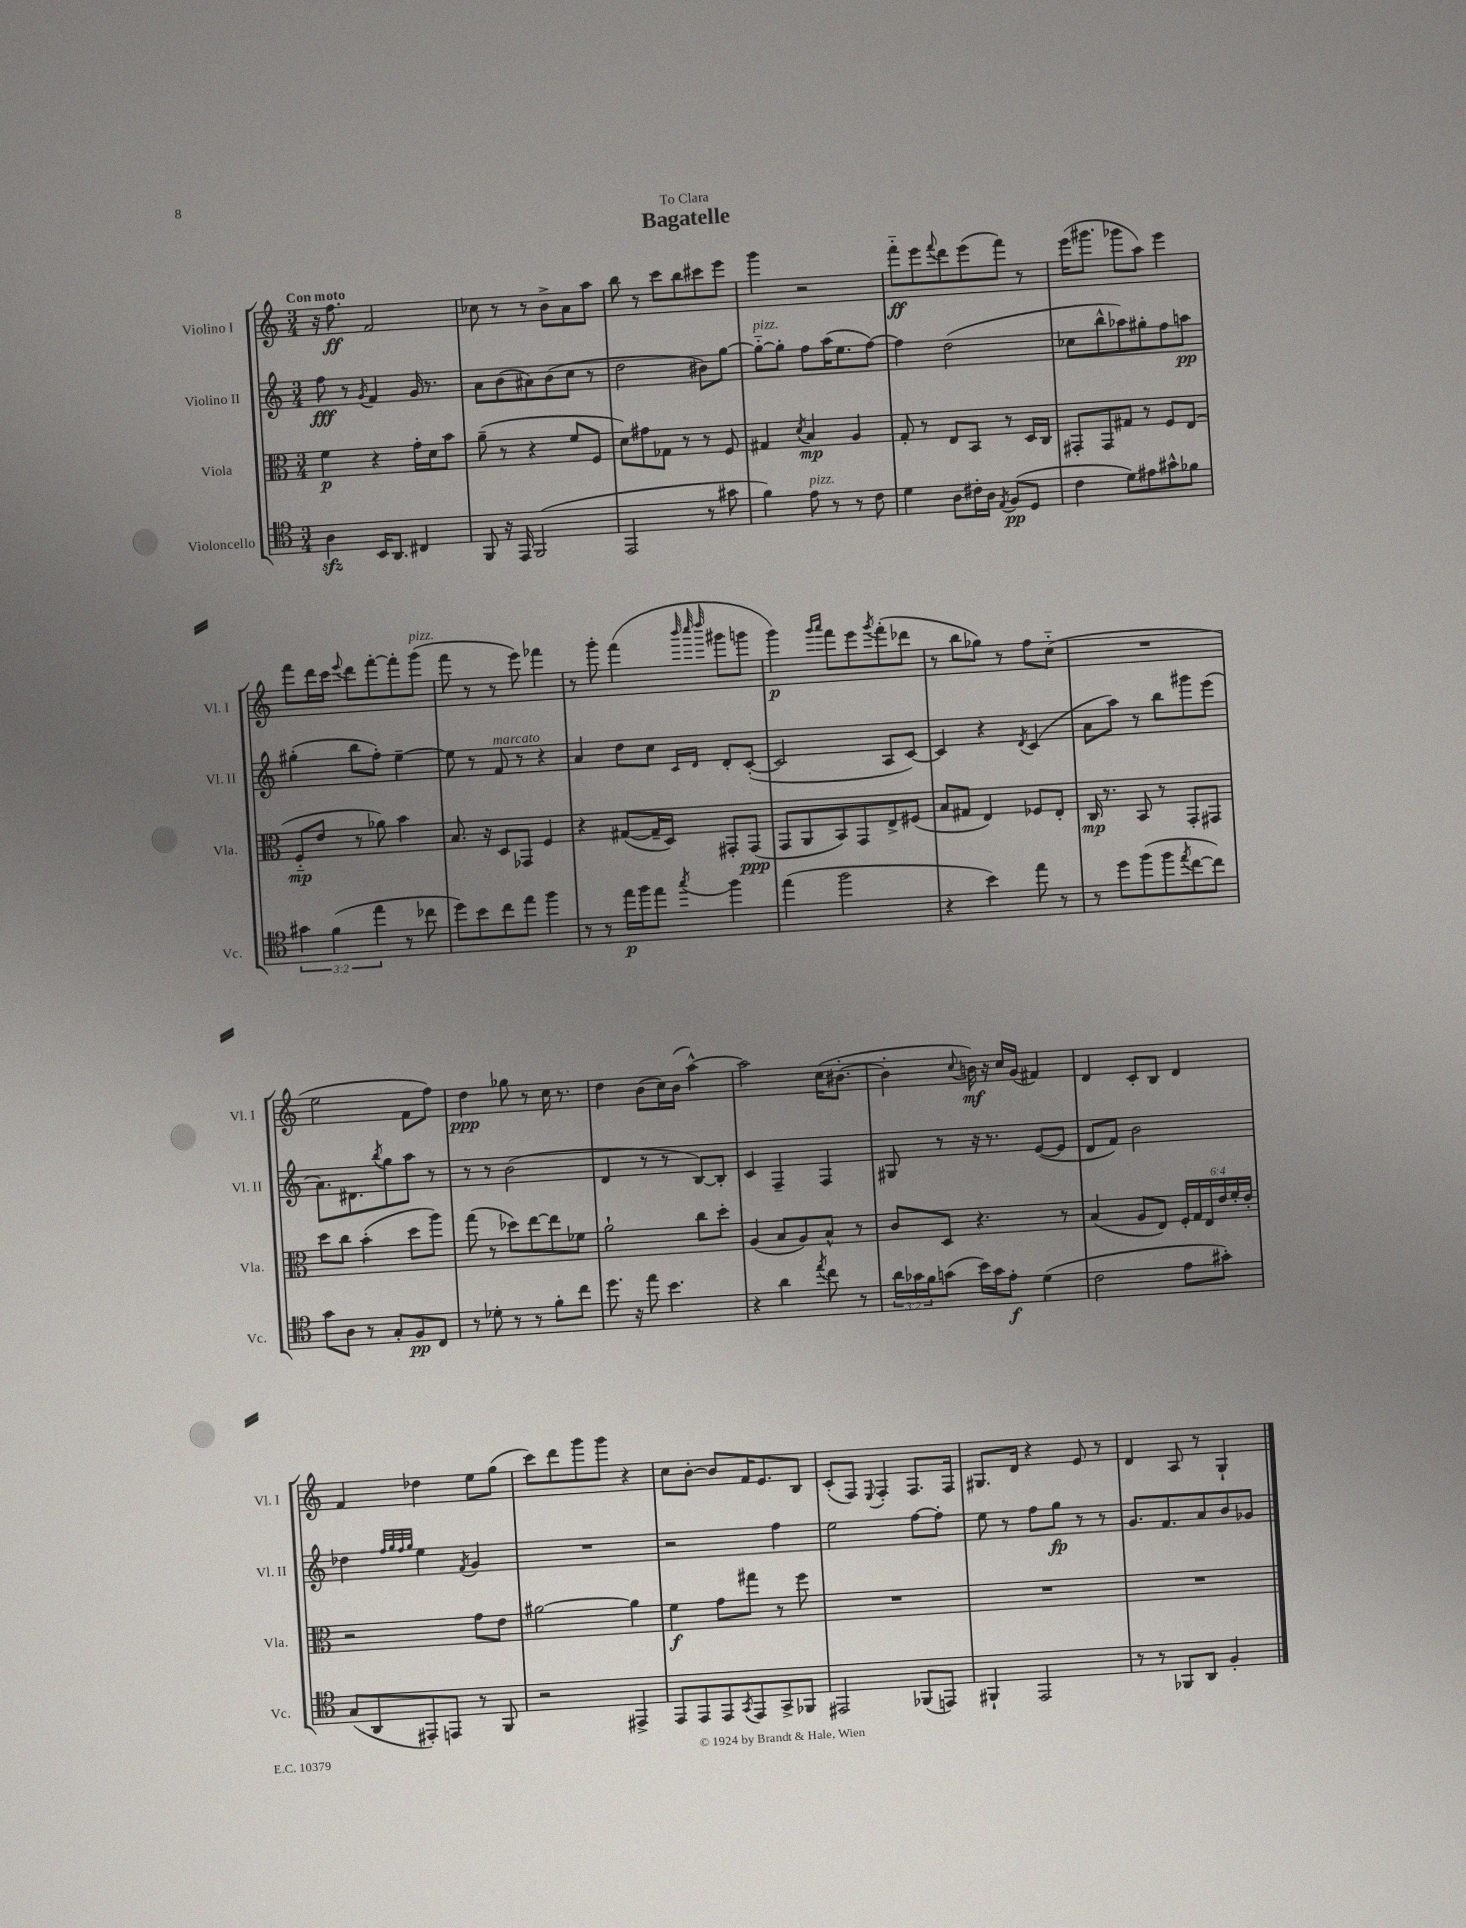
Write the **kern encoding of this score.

**kern	**kern	**kern	**kern
*staff4	*staff3	*staff2	*staff1
*clefC4	*clefC3	*clefG2	*clefG2
*k[]	*k[]	*k[]	*k[]
*M3/4	*M3/4	*M3/4	*M3/4
4A	4f	8ff	16r
.	.	.	8.ff
.	.	8r	.
.	.	8qg	.
16BB	4r	4f	2f
8.AA	.	.	.
4C#	16g'	16g	.
.	16d	8.r	.
.	8b	.	.
=	=	=	=
8FF	(8a~	8a	8cc-
16r	8r	(8b	8r
16EE	.	.	.
(2FF	4r	8a#)	8r
.	.	(8b	8b^
.	8f	8cc	8a
.	8F	8r	8aa
=	=	=	=
2EE	8d)	2dd	8bb
.	8g#	.	8r
.	8G-	.	8ccc
.	8r	.	8bb
8r	8r	8b#)	8ccc#
8g#	8F	[8gg	8eee
=	=	=	=
4f)	4G#	8gg'~_	4ggg
.	.	8gg']	.
.	8qd	.	.
8e	4B	8ff	2r
8r	.	(16aa	.
.	.	8.ee	.
8r	4A	.	.
8c	.	[8ff)	.
=	=	=	=
4d	8G'	4ff]	8fff'~
.	8r	.	8eee
.	.	.	8qqfff
8A	8E	(2dd	8ddd
16c#'	8BB	.	(8eee
16A	.	.	.
8qE	.	.	.
(8F	8r	.	8fff)
8D	16D	.	8r
.	16C	.	.
=	=	=	=
4c	8GG#'	8cc-	(16eee
.	.	.	8.ggg#
.	8GG#	8bb^^	.
8d)	8G#	8aa-)	8ggg-
8e#	8r	8gg#'	8aa)
8g#^^	8F	8ff	4eee
8f-	(8E	8aa	.
=	=	=	=
6g#	8F'~	(4gg#'	8fff
.	8e	.	16ddd
(6f	.	.	.
.	.	.	16ccc
.	.	.	8qqeee
.	8r	8bb	8ddd
6ee	.	.	.
.	8a-)	8ff')	[8fff'
8r	4b	[4ee~	8fff']
8cc-	.	.	(8ggg
=	=	=	=
8dd)	8.B	8ee]	8fff
8b	.	8r	8r
.	16r	.	.
8cc	8D	8f	8r
8ee	8GG-	8r	8eee)
4ff	4F	4r	4fff-
=	=	=	=
8r	4r	4a	8r
8r	.	.	8ggg'
16ee	([8G#	8dd	(4fff
16ff	.	.	.
8ee	16G#~]	8cc	.
.	16D)	.	.
.	.	.	32qqbbb
.	.	16qqc	32qqcccc
8qgg	.	16qqd	32qqdddd
4ff	8GG#'	8d'	8ggg#
.	(8GG#	([8c'	8ggg
=	=	=	=
(4ee	8GG	2c]	4ggg)
.	8AA	.	.
.	.	.	16qqggg
.	.	.	16qqaaa
2ff	8BB)	.	8fff
.	8GG	.	8eee
.	.	.	8qggg
.	8E^	8A	(8fff'
.	(8F#	[8c)	8ddd-
=	=	=	=
4r	8B	4c]	8r
.	8G#	.	8bb
4b)	4E)	4r	8gg-)
.	.	.	8r
.	.	8qd	.
8ee	8F-	(4c	8ff
8r	8E'	.	(8cc'~
=	=	=	=
8r	16C	8a	2.r
.	8.r	.	.
8dd	.	8aa)	.
(8ff	8BB	8r	.
8ff	8r	8bb	.
8qee	.	.	.
[8cc	8GG'	8ggg#	.
8cc])	8GG#	(8eee	.
=	=	=	=
8g	8dd	8.a)	2ee
8A	8cc	.	.
.	.	8.d#	.
8r	(4b'	.	.
.	.	8qbb	.
8G'	.	8gg	.
8F	8dd	8aa	8f
8C	8aa)	8r	8ff)
=	=	=	=
8r	(8gg	8r	4dd
8d-'	8r	8r	.
8r	8dd-)	(2b	8gg-
8r	[8ee	.	8r
8f'	8ee]	.	16cc
.	.	.	8.r
8cc	8f-	.	.
=	=	=	=
8.dd	2a`	4d	4dd
16r	.	.	.
8ee	.	8r	(8b
4.b	.	8r	16cc)
.	.	.	(16b
.	8cc	[8B)	[4aa^^)
.	8dd'	8B']	.
=	=	=	=
4r	(4A	4c	2aa]
4a	8B	4F~	.
.	8A)	.	.
8qee	.	.	.
8cc	8B^^	4F	(16cc
.	.	.	[8.b#'
8r	8r	.	.
=	=	=	=
24a	8c	8G#	4b#']
24g-	.	.	.
24f	.	.	.
(8g	8D	8r	.
.	.	.	8qqcc
16b)	4.r	16r	16b)
16g	.	8.r	16r
8e'	.	.	16cc
.	.	.	(16g
(4d	.	([8e	4f#)
.	8r	8e]	.
=	=	=	=
2c	(4B	8d	4d
.	.	8f)	.
.	8A	2b	8c'
.	8E)	.	8B
8e	24F'	.	4d
.	24G	.	.
.	24E	.	.
8g#')	24e	.	.
.	24f'	.	.
.	24e'	.	.
=	=	=	=
(8G	2r	4dd-	4f
8AA	.	.	.
.	.	32qqff	.
.	.	32qqgg	.
.	.	32qqff	.
.	.	32qqgg	.
8EE#')	.	4ee	4dd-
8EE	.	.	.
.	.	8qf	.
8r	8g	4g	8ee
8FF	8e	.	(8gg
=	=	=	=
2r	[2a#	2.r	8ccc)
.	.	.	8ddd
.	.	.	8ggg
.	.	.	8ggg
4EE#^	4a#]	.	4r
=	=	=	=
8EE	4f	2r	8cc
8EE	.	.	[8b'
8EE	8g	.	8b]
8qGG	.	.	.
8EE	8gg#	.	16f
.	.	.	8.e
8GG^	8r	4ff	.
8FF-	8ff	.	8B
=	=	=	=
2EE#	2.r	2ee	(8c'
.	.	.	8F)
.	.	.	8qqE
.	.	.	4F'
(8FF-	.	[8ff	8.F
8EE)	.	8ff']	.
.	.	.	16F
=	=	=	=
4FF#`	2.r	8ee	8.G#
.	.	8r	.
.	.	.	16d
2EE	.	8ff	4r
.	.	8gg	.
.	.	8r	8e
.	.	8r	8r
=	=	=	=
8r	2.r	8.g	4d
8r	.	.	.
.	.	8.f	.
8FF-	.	.	8A
8AA	.	8a	8r
4F'	.	8b	4G`
.	.	8g-	.
==	==	==	==
*-	*-	*-	*-
